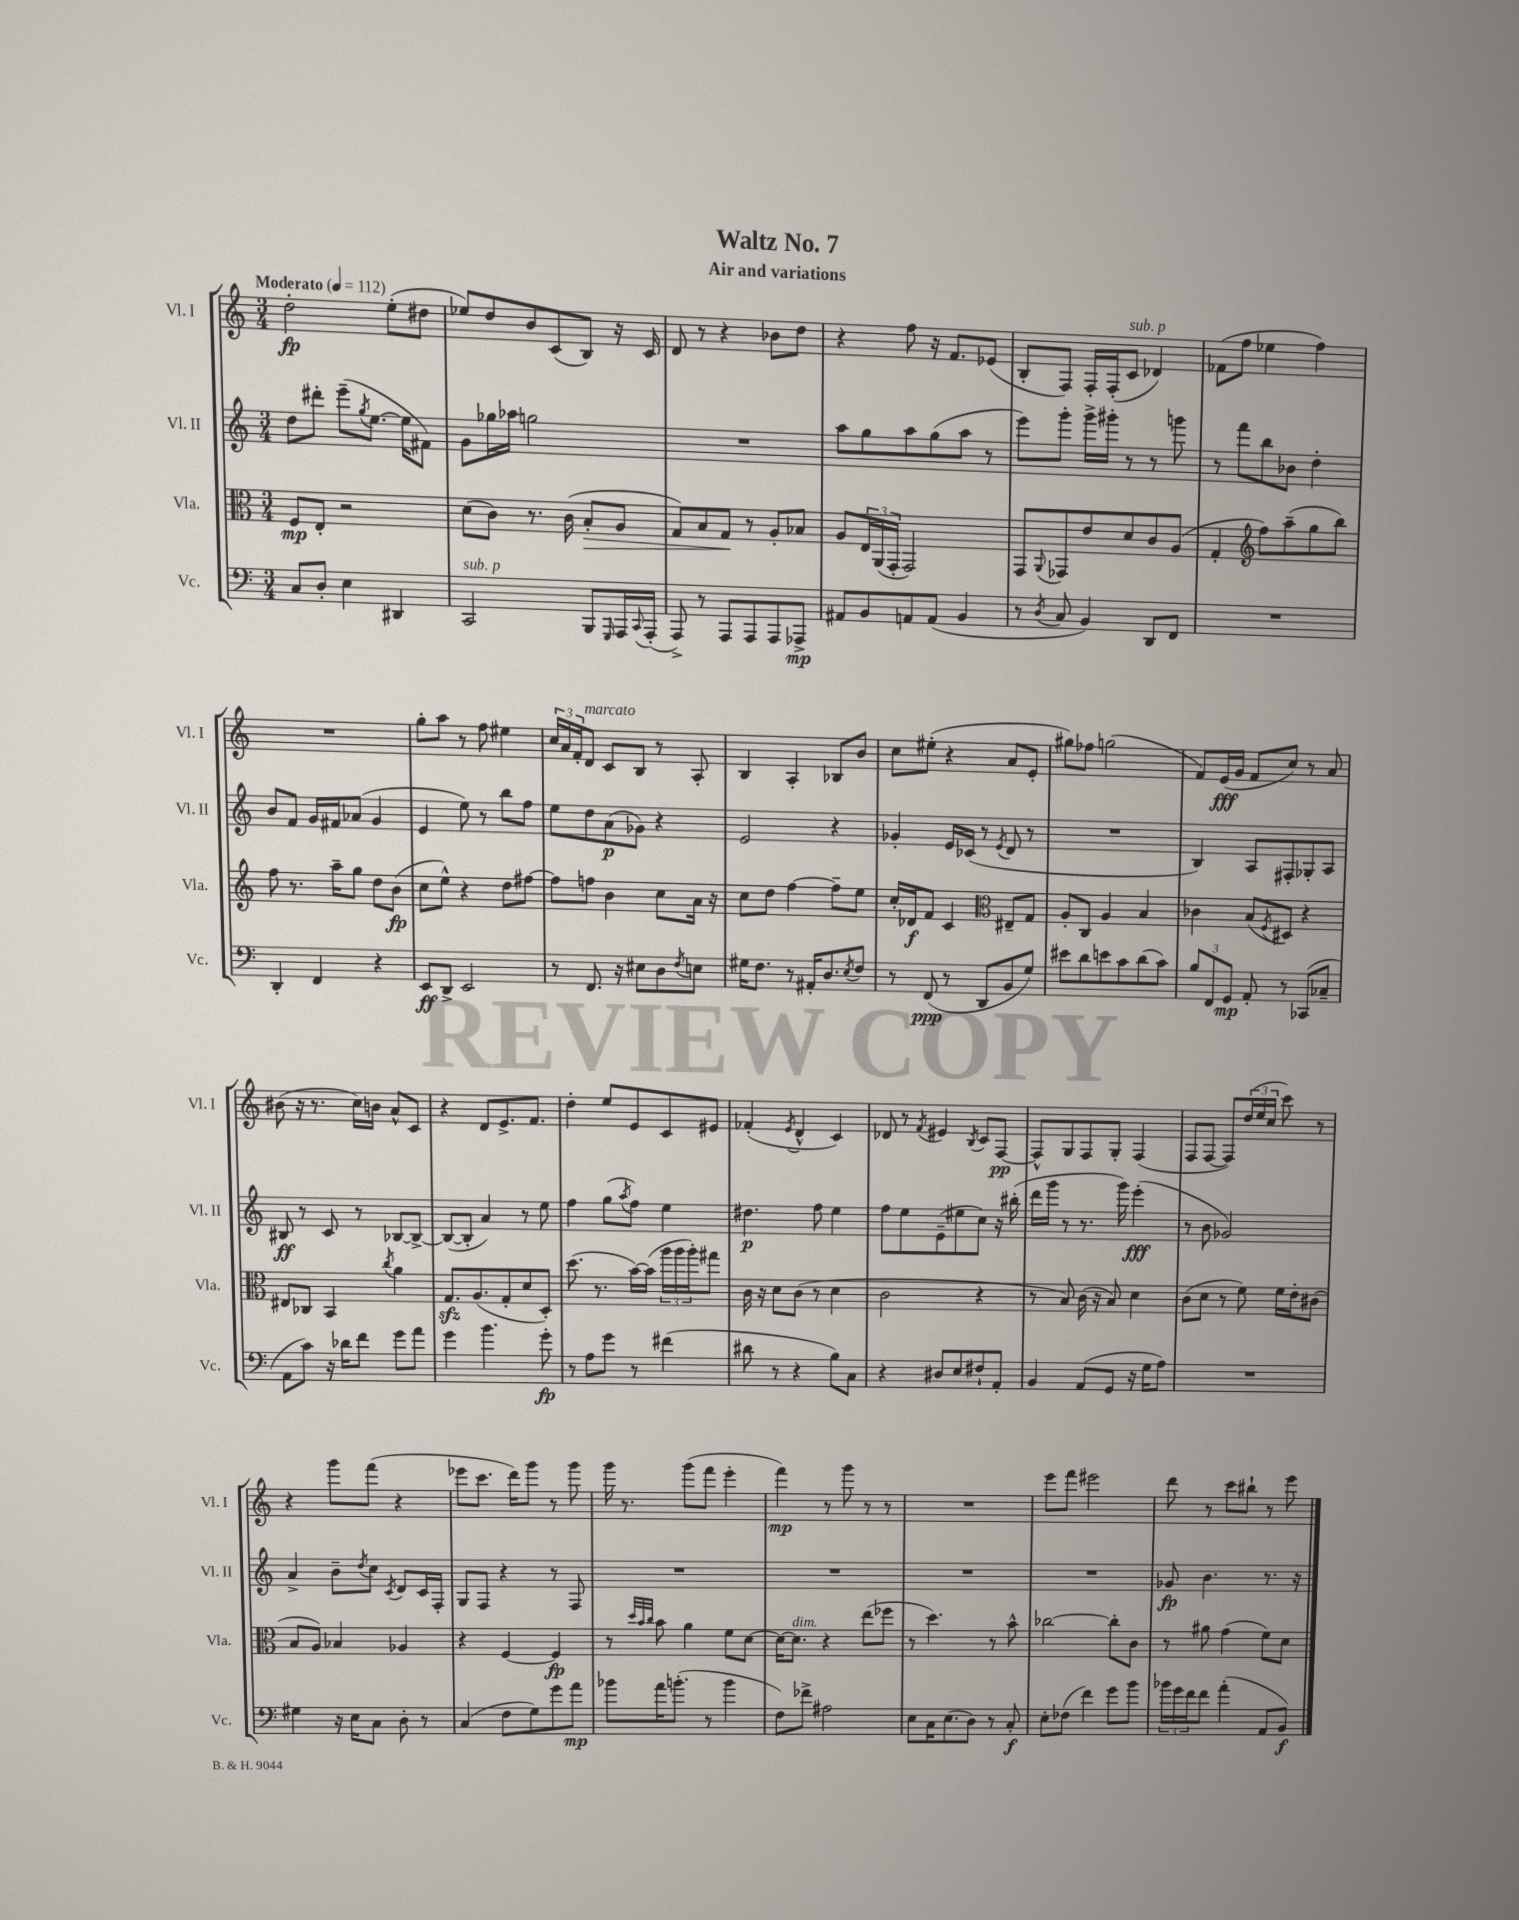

**kern	**dynam	**kern	**dynam	**kern	**dynam	**kern	**dynam
*part4	*part4	*part3	*part3	*part2	*part2	*part1	*part1
*staff4	*staff4	*staff3	*staff3	*staff2	*staff2	*staff1	*staff1
*I"Vc.	*	*I"Vla.	*	*I"Vl. II	*	*I"Vl. I	*
*I'Vc.	*	*I'Vla.	*	*I'Vl. II	*	*I'Vl. I	*
*clefF4	*	*clefC3	*	*clefG2	*	*clefG2	*
*k[]	*	*k[]	*	*k[]	*	*k[]	*
*M3/4	*	*M3/4	*	*M3/4	*	*M3/4	*
*MM112	*	*MM112	*	*MM112	*	*MM112	*
=1	=1	=1	=1	=1	=1	=1	=1
!	!	!	!	!	!	!LO:TX:a:B:t=Moderato	!
8C/L	.	8F/L	mp	8dd\L	.	2dd'\	fp
8D'/J	.	8E'/J	.	8ddd#X'\J	.	.	.
4E\	.	2r	.	(8eee~\L	.	.	.
.	.	.	.	8qgg/	.	.	.
.	.	.	.	[8.ee\J	.	.	.
4DD#X/	.	.	.	.	.	(8ee'\L	.
.	.	.	.	16ee\KL]	.	.	.
.	.	.	.	8f#X\J)	.	8dd#X\J	.
=2	=2	=2	=2	=2	=2	=2	=2
!LO:TX:a:i:t=sub. p	!	!	!	!	!	!	!
2CC/	.	(8d\L	.	8g\L	.	8ee-X/L)	.
.	.	8c\J)	.	16gg-X\L	.	8dd/	.
.	.	.	.	16aa-X\JJ	.	.	.
.	.	8.r	.	2ggn\	.	8b/	.
.	.	.	.	.	.	(8c/	.
.	.	(16c\	.	.	.	.	.
!	!	!	!LO:HP:b	!	!	!	!
8BBB/L	.	8B'/L	>	.	.	8B/J)	.
16qqGGG/	.	.	.	.	.	.	.
16AAA/L	.	8A/J	.	.	.	16r	.
8qqCC/	.	.	.	.	.	.	.
(16AAA'/JJ	.	.	.	.	.	16c/	.
=3	=3	=3	=3	=3	=3	=3	=3
8AAA^/)	.	8G/L)	.	2.r	.	8d/	.
8r	.	8B/	.	.	.	8r	.
8AAA/L	.	8G/J	.	.	.	4r	.
8AAA/	.	8r	]	.	.	.	.
8AAA/	.	8A'/L	.	.	.	8b-X\L	.
8AAA-X^/J	mp	8B-X/J	.	.	.	8dd\J	.
=4	=4	=4	=4	=4	=4	=4	=4
8AA#X/L	.	8A/L	.	8aa\L	.	4r	.
8BB/	.	24E/L	.	8gg\	.	.	.
.	.	(24AA/	.	.	.	.	.
.	.	24GG'/JJ	.	.	.	.	.
8AAn/	.	2GG/)	.	8aa\	.	8ff\	.
(8AA/J	.	.	.	(8gg\	.	16r	.
.	.	.	.	.	.	8.f/L	.
4BB/	.	.	.	8aa\J	.	.	.
.	.	.	.	8r	.	(8e-X/J	.
=5	=5	=5	=5	=5	=5	=5	=5
8r	.	8GG/L	.	8eee\L)	.	8B'/L	.
8qD/	.	8qqAA/	.	.	.	.	.
8C/	.	8GG-X/	.	8ggg'\J	.	8F/J)	.
4BB/)	.	8e/	.	16ggg^\LL	.	16F'/LL	.
.	.	.	.	16ggg#X'\JJ	.	(16F'/J	.
!	!	!	!	!	!	!LO:TX:a:i:t=sub. p	!
.	.	8d/	.	8r	.	8c/J	.
8DD/L	.	8c/	.	8r	.	4d-X/)	.
8FF/J	.	(8A/J	.	8gggn\	.	.	.
=6	=6	=6	=6	=6	=6	=6	=6
2.r	.	4G'/	.	8r	.	(8f-X\L	.
.	.	.	.	8fff\L	.	8ff\J	.
*	*	*clefG2	*	*	*	*	*
.	.	8ff\L)	.	8bb\	.	4ee-X\	.
.	.	(8aa~\	.	8b-X\J	.	.	.
.	.	8gg\	.	4dd'\	.	4ff\)	.
.	.	8bb\J)	.	.	.	.	.
!!LO:LB:g=z
=7	=7	=7	=7	=7	=7	=7	=7
4DD'/	.	8ff\	.	8b/L	.	2.r	.
.	.	8.r	.	8f/J	.	.	.
4FF/	.	.	.	16g/LL	.	.	.
.	.	16aa~\KL	.	16f#X/J	.	.	.
.	.	8gg\J	.	(8a-X/J	.	.	.
4r	.	8dd\L	.	4g/	.	.	.
.	.	(8b\J	fp	.	.	.	.
=8	=8	=8	=8	=8	=8	=8	=8
8EE/L	ff	8cc\L	.	4e/	.	8gg'\L	.
8DD^/J	.	8ee^^\J)	.	.	.	8aa\J	.
2EE/	.	4r	.	8ee\)	.	8r	.
.	.	.	.	8r	.	8ff\	.
.	.	8dd\L	.	8bb\L	.	4ee#X\	.
.	.	[8ff#X\J	.	8ff\J	.	.	.
=9	=9	=9	=9	=9	=9	=9	=9
8r	.	8ff#\L]	.	8ee\L	.	24cc/LL	.
.	.	.	.	.	.	24a/	.
.	.	.	.	.	.	24f'/J	.
!	!	!	!	!	!	!LO:TX:a:i:t=marcato	!
8.FF/	.	8ffn\J	.	8dd\	.	8d/J	.
.	.	4b\	.	(8a\	p	8c/L	.
16r	.	.	.	.	.	.	.
8E#X\L	.	.	.	8g-X\J)	.	8B/J	.
8D\	.	8cc\L	.	4r	.	8r	.
8qF/	.	.	.	.	.	.	.
8En\J	.	16a\Jk	.	.	.	8A'/	.
.	.	16r	.	.	.	.	.
=10	=10	=10	=10	=10	=10	=10	=10
16G#X\KL	.	8cc\L	.	2e/	.	4B/	.
8.F\J	.	.	.	.	.	.	.
.	.	8dd\J	.	.	.	.	.
8r	.	[4ff\	.	.	.	4A'/	.
16AA#X'/KL	.	.	.	.	.	.	.
8.D/	.	.	.	.	.	.	.
.	.	8ff~\L]	.	4r	.	8B-X/L	.
8qE/	.	.	.	.	.	.	.
8F/J	.	8ee\J	.	.	.	8b/J	.
=11	=11	=11	=11	=11	=11	=11	=11
8r	.	16cc'/LL	.	4g-X'/	.	8cc\L	.
.	.	16d-X/J	f	.	.	.	.
(8FF/	ppp	8f/J	.	.	.	(8ee#X'\J	.
8r	.	4c/	.	16e/LL	.	4r	.
.	.	.	.	(16c-X/JJ	.	.	.
8DD/L	.	.	.	8r	.	.	.
*	*	*clefC3	*	*	*	*	*
.	.	.	.	8qe/	.	.	.
8BB/	.	8E#X~/L	.	8d/	.	8a/L	.
8G/J)	.	8G/J	.	8r	.	8e'/J	.
=12	=12	=12	=12	=12	=12	=12	=12
8e#X\L	.	8A'/L	.	2.r	.	8gg#X\L)	.
8d\	.	8C/J	.	.	.	8ff-X\J	.
8en\	.	4A/	.	.	.	(2ggn\	.
8c\	.	.	.	.	.	.	.
(8d\	.	4B/	.	.	.	.	.
8c\J)	.	.	.	.	.	.	.
=13	=13	=13	=13	=13	=13	=13	=13
12B/L	.	4c-X\	.	4B/)	.	8f/L)	.
12FF/	.	.	.	.	.	.	.
.	.	.	.	.	.	(16e/L	fff
12GG/J	mp	.	.	.	.	.	.
.	.	.	.	.	.	16g/JJ	.
8AA'/	.	(8B/L	.	8A/L	.	8f/L	.
.	.	8qF/	.	.	.	.	.
8r	.	8D#X/J)	.	8F#X'/	.	8cc/J)	.
(8CC-X/L	.	4r	.	8G-X'/	.	8r	.
8C-X~/J	.	.	.	8A/J	.	8a/	.
!!LO:LB:g=z
=14	=14	=14	=14	=14	=14	=14	=14
8AA\L	.	8E#X/L	.	8B#X/	ff	(8b#X\	.
8c\J)	.	8C-X/J	.	8r	.	16r	.
.	.	.	.	.	.	8.r	.
16r	.	4BB/	.	8c/	.	.	.
16d-X\KL	.	.	.	.	.	.	.
8f\J	.	.	.	8r	.	16cc\LL)	.
.	.	.	.	.	.	16bn\JJ	.
.	.	8qcc/	.	.	.	.	.
8g\L	.	4a\	.	[8B-X/L	.	8a^^/L	.
8a\J	.	.	.	8B-^/J_	.	8c/J	.
=15	=15	=15	=15	=15	=15	=15	=15
4g\	.	8.Gzz/L	.	(8B-/L_	.	4r	.
.	.	.	.	8B-'/J]	.	.	.
.	.	(8.A/	.	.	.	.	.
4.b\	.	.	.	4a/)	.	8d/L	.
.	.	8G'/	.	.	.	8.e^/	.
.	.	8d/	.	8r	.	.	.
.	.	.	.	.	.	8.f/J	.
8g'\	fp	8D'/J)	.	8ee\	.	.	.
=16	=16	=16	=16	=16	=16	=16	=16
8r	.	(8.dd\	.	4ff\	.	4dd'\	.
8A\L	.	.	.	.	.	.	.
.	.	8.r	.	.	.	.	.
8g\J	.	.	.	(8gg\L	.	8ee/L	.
.	.	.	.	8qaa/	.	.	.
8r	.	[16b\LL)	.	8ff\J)	.	8e/	.
.	.	(16b\JJ]	.	.	.	.	.
(4f#X\	.	24aa\LL	.	4ee\	.	8c/	.
.	.	24aa\	.	.	.	.	.
.	.	24aa'\J)	.	.	.	.	.
.	.	8gg#X\J	.	.	.	8e#X/J	.
=17	=17	=17	=17	=17	=17	=17	=17
8d#X\	.	16c\	.	4.dd#X\	p	(4f-X'/	.
.	.	16r	.	.	.	.	.
8r	.	8d\L	.	.	.	.	.
.	.	.	.	.	.	8qe/	.
4r	.	(8c\J	.	.	.	4d^^/	.
.	.	8r	.	8ff\	.	.	.
8B\L)	.	4d\	.	4ee\	.	4c/)	.
8C\J	.	.	.	.	.	.	.
=18	=18	=18	=18	=18	=18	=18	=18
4r	.	2c\	.	8ff\L	.	8d-X/	.
.	.	.	.	8ee\	.	8r	.
.	.	.	.	.	.	8qf/	.
8D#X/L	.	.	.	(8e~\	.	4e#X/	.
8E/	.	.	.	8ee#X\	.	.	.
.	.	.	.	.	.	8qB/	.
8F#X`/	.	4r	.	8cc\J)	.	8c/L	.
8AA'/J	.	.	.	16r	.	[8F/J	pp
.	.	.	.	(16bb#X'\	.	.	.
=19	=19	=19	=19	=19	=19	=19	=19
4BB/	.	8r	.	16ddd\LL	.	8F^^/L]	.
.	.	.	.	16ggg\JJ	.	.	.
.	.	8B/)	.	8r	.	8G/	.
(8AA/L	.	(16c\	.	8.r	.	8F/	.
.	.	16r	.	.	.	.	.
8GG/J	.	8B/)	.	.	.	8G'/J	.
.	.	.	.	16ggg\)	.	.	.
16r	.	4d\	.	(4eee'\	fff	(4F/	.
16G\KL	.	.	.	.	.	.	.
8A\J)	.	.	.	.	.	.	.
=20	=20	=20	=20	=20	=20	=20	=20
2.r	.	(8c\L	.	8r	.	8F/L	.
.	.	8d\J	.	8b\	.	[8F/J	.
.	.	8r	.	2g-X/)	.	8F/L])	.
.	.	8f\)	.	.	.	(24dd/L	.
.	.	.	.	.	.	24ee/	.
.	.	.	.	.	.	24cc/JJ	.
.	.	16f\LL	.	.	.	8ccc\)	.
.	.	16e'\J	.	.	.	.	.
.	.	(8c#X\J	.	.	.	8r	.
!!LO:LB:g=z
=21	=21	=21	=21	=21	=21	=21	=21
4G#X\	.	8B/L	.	4a^/	.	4r	.
.	.	8A/J)	.	.	.	.	.
16r	.	4B-X/	.	8b~\L	.	8ggg\L	.
16E\KL	.	.	.	.	.	.	.
.	.	.	.	8qdd/	.	.	.
8C\J	.	.	.	8cc\J	.	(8fff\J	.
.	.	.	.	8qc/	.	.	.
8D'\	.	4A-X/	.	8d/L	.	4r	.
8r	.	.	.	16c/L	.	.	.
.	.	.	.	16F'/JJ	.	.	.
=22	=22	=22	=22	=22	=22	=22	=22
(4C/	.	4r	.	8G/L	.	8eee-X\L	.
.	.	.	.	8F/J	.	8.ccc\J	.
8F\L	.	[4F/	.	4r	.	.	.
.	.	.	.	.	.	16ddd\KL)	.
8G\)	.	.	.	.	.	8ggg\J	.
8g\	.	4F/]	fp	8r	.	8r	.
8a\J	mp	.	.	8F/	.	8ggg\	.
=23	=23	=23	=23	=23	=23	=23	=23
8b-X\L	.	8r	.	2.r	.	16ggg\	.
.	.	.	.	.	.	8.r	.
.	.	32qqdd/LLL	.	.	.	.	.
.	.	32qqb/	.	.	.	.	.
.	.	32qqcc/JJJ	.	.	.	.	.
16a\K	.	8b\	.	.	.	.	.
(8.bn'\J	.	.	.	.	.	.	.
.	.	4a\	.	.	.	(8ggg\L	.
8r	.	.	.	.	.	8fff\J	.
4b\	.	8f\L	.	.	.	4eee'\	.
.	.	[8d\J	.	.	.	.	.
=24	=24	=24	=24	=24	=24	=24	=24
8F\L)	.	16d\KL_	.	2.r	.	4fff\)	mp
!	!	!LO:TX:a:i:t=dim.	!	!	!	!	!
.	.	8.d\J]	.	.	.	.	.
8f-X^\J	.	.	.	.	.	.	.
2A#X\	.	4r	.	.	.	8r	.
.	.	.	.	.	.	8ggg\	.
.	.	(8ee\L	.	.	.	8r	.
.	.	8ff-X\J	.	.	.	8r	.
=25	=25	=25	=25	=25	=25	=25	=25
8E\L	.	8r	.	2.r	.	2.r	.
16C\K	.	4.dd\)	.	.	.	.	.
(8.E\	.	.	.	.	.	.	.
8D\J)	.	.	.	.	.	.	.
8r	.	8r	.	.	.	.	.
8C'/	f	8b^^\	.	.	.	.	.
=26	=26	=26	=26	=26	=26	=26	=26
8E'\L	.	[2cc-X\	.	2.r	.	8eee\L	.
(8F-X\J	.	.	.	.	.	8fff\J	.
4f\)	.	.	.	.	.	2eee#X\	.
8g\L	.	8cc-'\L]	.	.	.	.	.
8b\J	.	8c\J	.	.	.	.	.
=27	=27	=27	=27	=27	=27	=27	=27
24b-X\LL	.	8r	.	8g-X/	fp	8ddd\	.
24g\	.	.	.	.	.	.	.
24f\J	.	.	.	.	.	.	.
8f\J	.	8a#X\	.	4.b\	.	8r	.
(4a'\	.	(4g\	.	.	.	8ccc\L	.
.	.	.	.	.	.	8bb#X`\J	.
8AA/L	.	8f\L)	.	8.r	.	8r	.
8BB/J)	f	8d\J	.	.	.	8eee\	.
.	.	.	.	16r	.	.	.
==	==	==	==	==	==	==	==
*-	*-	*-	*-	*-	*-	*-	*-
